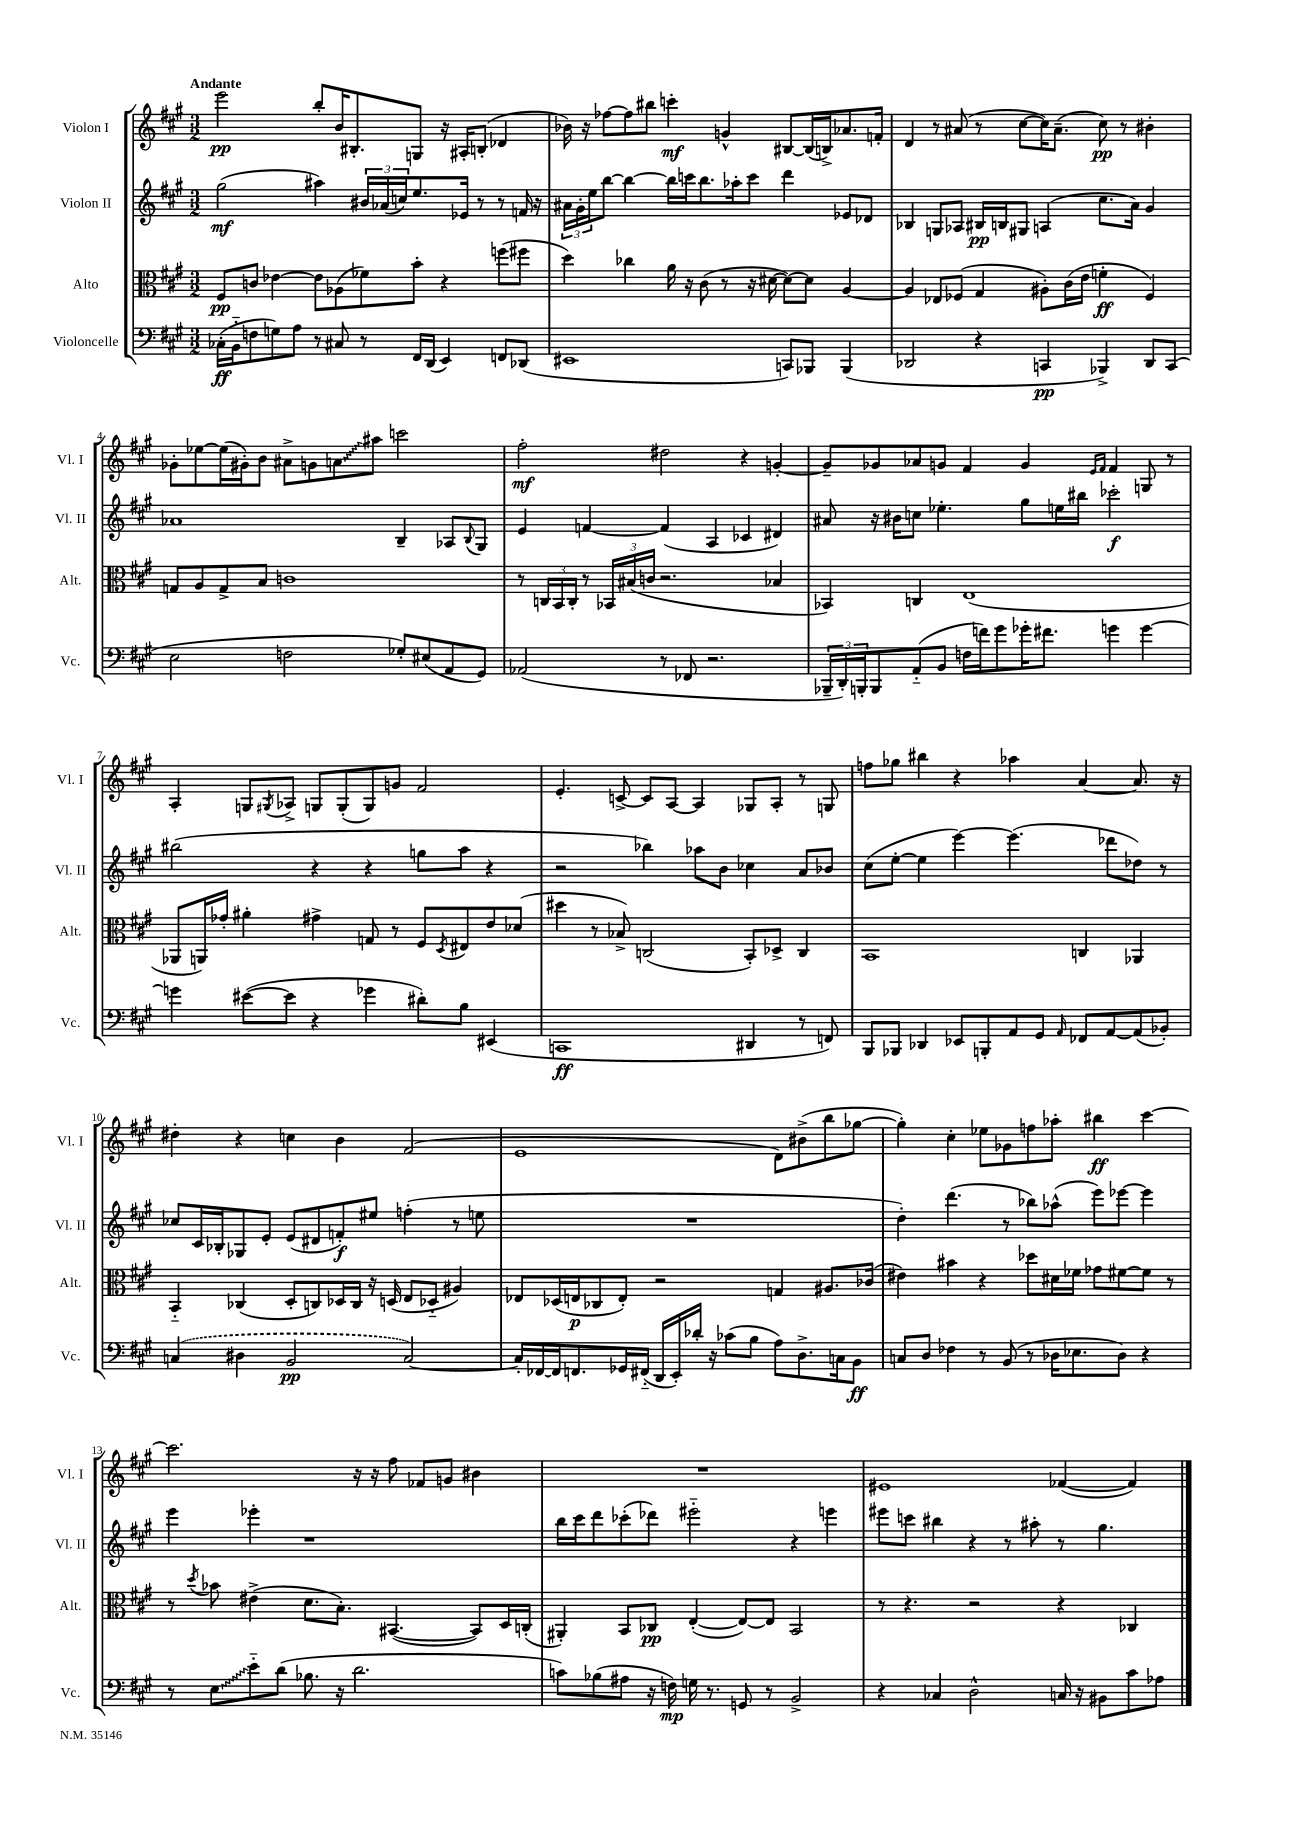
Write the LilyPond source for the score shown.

<<
\new StaffGroup <<
\new Staff = "s0" \with { instrumentName = "Violon I" shortInstrumentName = "Vl. I" } {
    \clef treble \key a \major \numericTimeSignature \time 3/2 \tempo "Andante"
    e'''2\pp b''8-. b'16 bis8.-. g8 r16 ais16-. b8-.( des'4 |
    bes'16) r16 fes''8~ fes''8 bis''8 c'''4-.\mf g'4-^ bis8~ bis16( b16->) aes'8. f'16-. |
    d'4 r8 ais'8( r8 cis''8~ cis''16) ais'8.--( cis''8\pp) r8 bis'4-. |
    ges'8-. ees''8~ ees''16( gis'16-.) b'8 ais'8-> g'8 \once \override Glissando.style = #'zigzag a'8\glissando ais''8 c'''2 |
    fis''2-.\mf dis''2 r4 g'4~-. |
    g'8-- ges'8 aes'8 g'8 fis'4 g'4 \grace { e'16 fis'16 } fis'4 g8 r8 |
    a4-. g8 \acciaccatura { gis8 } aes8-> g8 g8-.( g8) g'8 fis'2 |
    e'4.-. c'8~-> c'8 a8~ a4 ges8 a8-. r8 g8 |
    f''8 ges''8 bis''4 r4 aes''4 a'4~ a'8. r16 |
    dis''4-. r4 c''4 b'4 fis'2( |
    e'1 d'8) bis'8->( b''8 ges''8~ |
    ges''4-.) cis''4-. ees''8 ges'8 f''8 aes''8-. bis''4\ff cis'''4~ |
    cis'''2. r16 r16 fis''8 fes'8 g'8 bis'4 |
    R1. |
    eis'1 fes'4~( fes'4) \bar "|." |
}
\new Staff = "s1" \with { instrumentName = "Violon II" shortInstrumentName = "Vl. II" } {
    \clef treble \key a \major \numericTimeSignature \time 3/2
    gis''2\mf( ais''4) \tuplet 3/2 { bis'16 aes'16( c''16) } e''8. ees'16 r8 r8 f'16 r16 |
    \tuplet 3/2 { ais'16 gis'16-. e''16 } b''8~ b''4~ b''16 c'''16 b''8. aes''16-. c'''8 d'''4 ees'8 des'8 |
    bes4 g8 aes8 bis16\pp b16 gis8 a4( cis''8. a'16) gis'4 |
    aes'1 b4-- aes8 \appoggiatura { b8 } gis8 |
    e'4 f'4~ f'4( a4 ces'4 dis'4) |
    ais'8 r16 bis'16 c''8 ees''4.-. gis''8 e''16 bis''16 ces'''2-.\f |
    bis''2( r4 r4 g''8 a''8 r4 |
    r2 bes''4) aes''8 b'8 ces''4 a'8 bes'8 |
    cis''8( e''8~-. e''4 e'''4~) e'''4.( des'''8 des''8) r8 |
    ces''8 cis'16 bes16-. ges8 e'8-. e'8( dis'8 f'8-.\f) eis''8 f''4-.( r8 e''8 |
    R1. |
    d''4-.) d'''4.( r8 bes''8) aes''8-^( e'''8) ees'''8~ ees'''4 |
    e'''4 ees'''4-. r1 |
    b''16 cis'''16 d'''8 ces'''8-.( des'''8) eis'''2-_ r4 e'''4 |
    eis'''8 c'''8 bis''4 r4 r8 ais''8-. r8 gis''4. \bar "|." |
}
\new Staff = "s2" \with { instrumentName = "Alto" shortInstrumentName = "Alt." } {
    \clef alto \key a \major \numericTimeSignature \time 3/2
    fis8\pp c'8 ees'4~ ees'8 aes8( fes'8) b'8-. r4 f''8( fis''8 |
    d''4) ces''4 a'16 r16 cis'8( r8 r16 dis'16~ dis'8~) dis'8 a4~ |
    a4 ees8 fes8( gis4 ais8-.) cis'16( e'16 f'4-.\ff fes4) |
    g8 a8 g8-> b8 c'1 |
    r8 \tuplet 3/2 { c16 b,16 c16-. } r8 \tuplet 3/2 { bes,16 bis16( c'16 } r2. bes4 |
    bes,4) c4 e1( |
    aes,8 a,16) ges'16-. ais'4-. gis'4-> g8 r8 fis8 \acciaccatura { d8 } eis8 e'8 des'8( |
    dis''4 r8 bes8->) c2( b,8-.) des8-> c4 |
    b,1 c4 aes,4 |
    b,4-_ ces4( d8-. c8) des16 c16 r16 d16( e8 des8-_ ais4) |
    ees8 des16( e16\p ces8 e8-.) r2 g4 ais8. ces'16( |
    eis'4) bis'4 r4 des''8 dis'16 fes'16 ges'8 fis'8~ fis'8 r8 |
    r8 \acciaccatura { d''8 } bes'8 eis'4->( d'8. b8.-.) bis,4.~( bis,8) d16 c16-.( |
    ais,4-.) b,8 ces8\pp e4~-.( e8~) e8 b,2 |
    r8 r4. r2 r4 ces4 \bar "|." |
}
\new Staff = "s3" \with { instrumentName = "Violoncelle" shortInstrumentName = "Vc." } {
    \clef bass \key a \major \numericTimeSignature \time 3/2
    ces16-.\ff( b,16-_ f8 g8) a8 r8 cis8 r8 fis,16 d,16( e,4) f,8 des,8( |
    eis,1 c,8) bes,,8 bes,,4( |
    des,2 r4 c,4\pp bes,,4->) des,8 c,8( |
    e2 f2 ges8-.) eis8( a,8 gis,8) |
    aes,2( r8 fes,8 r2. |
    \tuplet 3/2 { bes,,16-- d,16-.) b,,16-. } b,,8 a,8-_( b,8 f16 f'16) gis'8 ges'16-. fis'8. g'4 g'4~ |
    g'4 eis'8~( eis'8 r4 ges'4 dis'8-.) b8 eis,4( |
    c,1\ff dis,4 r8 f,8) |
    b,,8 bes,,8 des,4 ees,8 b,,8-. a,8 gis,8 \grace { a,16 } fes,8 a,8~ a,8( bes,8-.) |
    \once \slurDashed c4( dis4 b,2\pp c2~) |
    c16-. fes,16~ fes,16 f,8. ges,16 fis,16-_( d,16 e,16-.) des'16-. r16 ces'8( b8 a8) d8.-> c16 b,8\ff |
    c8 d8 fes4 r8 b,8( r8 des16 ees8. des8) r4 |
    r8 \once \override Glissando.style = #'zigzag e8\glissando e'8-_ d'8( bes8. r16 d'2. |
    c'8) bes8( ais8 r16 f16\mp) g16 r8. g,8 r8 b,2-> |
    r4 ces4 d2-^ c16 r16 bis,8 cis'8 aes8 \bar "|." |
}
>>
>>
